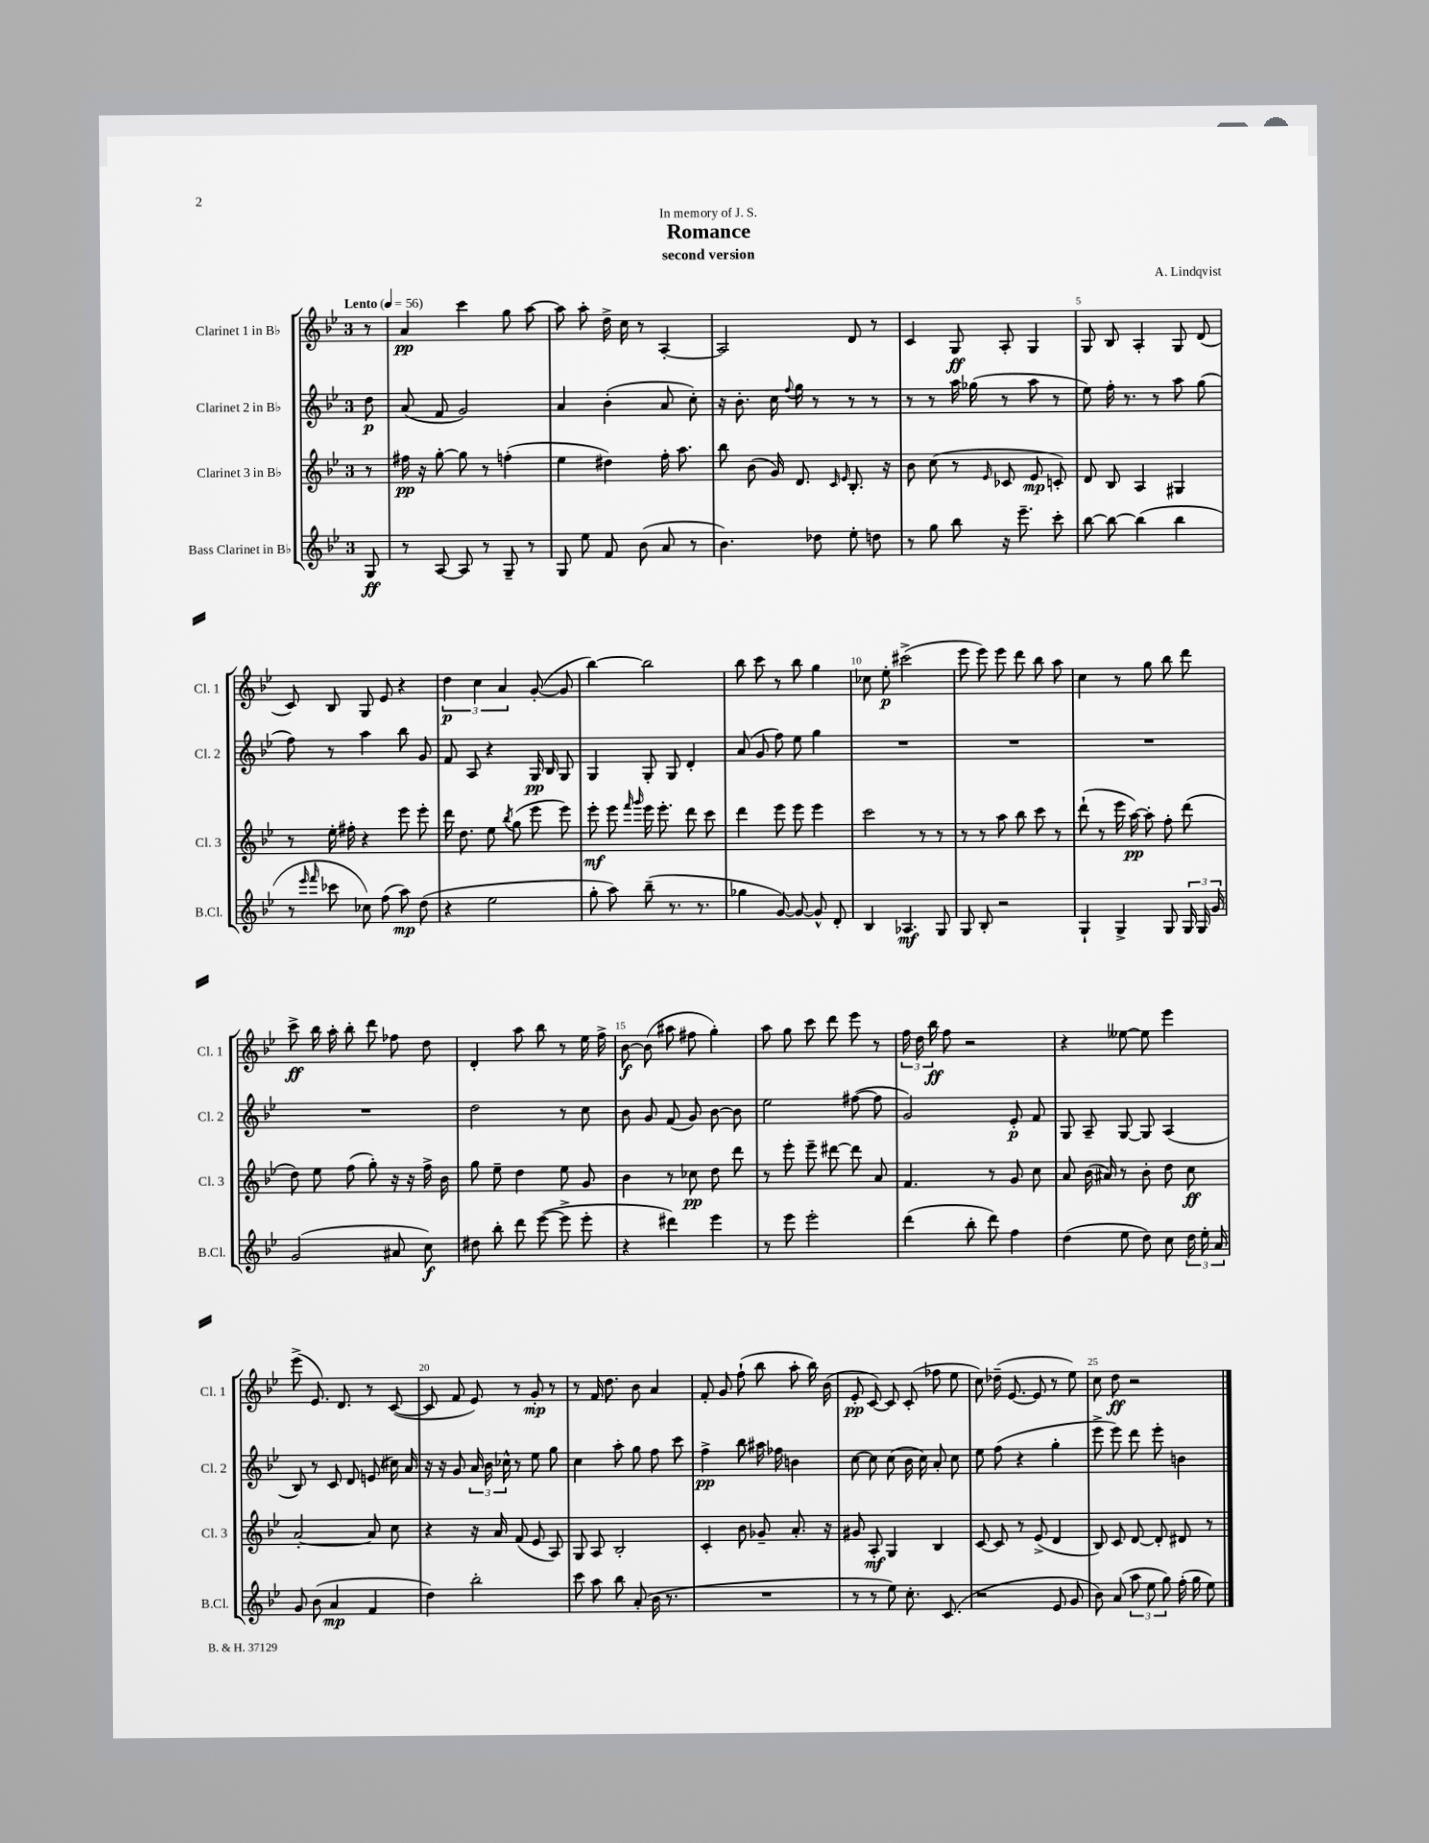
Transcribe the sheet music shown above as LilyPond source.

\header { title = "Romance" composer = "A. Lindqvist" subtitle = "second version" dedication = "In memory of J. S." }
<<
\new StaffGroup <<
\new Staff = "s0" \with { instrumentName = "Clarinet 1 in Bb" shortInstrumentName = "Cl. 1" } {
    \clef treble \key bes \major \once \override Staff.TimeSignature.style = #'single-digit \time 3/4 \partial 8 \tempo "Lento" 4 = 56
    \autoBeamOff r8 |
    a'4\pp c'''4 g''8 a''8~ |
    a''8 a''8-. d''16-> c''16 r8 a4~-. |
    a2 d'8 r8 |
    c'4 g8\ff a8-. g4 |
    g8 bes8 a4-. g8 d'8( |
    c'8) bes8 g8 ees'8 r4 |
    \tuplet 3/2 { d''4\p c''4 a'4 } g'8~-.( g'8 |
    bes''4~) bes''2 |
    bes''8 c'''8 r8 bes''8 g''4 |
    ces''8 ees''8-.\p cis'''2->( |
    ees'''8 ees'''8) ees'''8 d'''8 bes''8 a''8 |
    c''4 r8 g''8 bes''8 d'''8 |
    c'''8->\ff bes''16 a''16-. bes''8-. d'''8 fes''8 d''8 |
    d'4-. a''8 bes''8 r8 ees''16 f''16-> |
    bes'8~\f bes'8( ais''8 fis''8 g''4-.) |
    a''8 g''8 c'''8 d'''8 ees'''8 r8 |
    \tuplet 3/2 { f''16 d''16 bes''16\ff } f''8 r2 |
    r4 eeses''8~ eeses''8 ees'''4 |
    ees'''8->( ees'8.) d'8. r8 c'8~( |
    c'8 f'8 ees'8) r8 g'8-.\mp r8 |
    r8 f'16 d''8. bes'8 a'4 |
    f'8-. g'8 f''8-!( bes''8 a''8-. bes''16) bes'16( |
    ees'8-.\pp c'8~) c'8 c'8-.( fes''8 ees''8 |
    c''8) des''16--( ees'8.~ ees'8 r8 ees''8) |
    c''8 d''8\ff r2 \bar "|." |
}
\new Staff = "s1" \with { instrumentName = "Clarinet 2 in Bb" shortInstrumentName = "Cl. 2" } {
    \clef treble \key bes \major \once \override Staff.TimeSignature.style = #'single-digit \time 3/4 \partial 8
    \autoBeamOff d''8\p |
    a'8( f'8 g'2) |
    a'4 bes'4-.( a'8 c''8-.) |
    r16 bes'8.-. c''16 \appoggiatura { f''8 } g''16 r8 r8 r8 |
    r8 r8 a''16 ges''16( r8 a''8 r8 |
    ees''8) f''16-. r8. r8 a''8 g''8( |
    f''8) r8 a''4 bes''8 g'8 |
    f'8 a8 r4 g16\pp bes16 g8 |
    g4 g8-. g8 d'4-. |
    a'8( g'8 f''8) ees''8 g''4 |
    R2. |
    R2. |
    R2. |
    R2. |
    d''2 r8 c''8 |
    bes'8 g'8 f'8( g'8) bes'8~ bes'8 |
    ees''2 fis''8~( fis''8 |
    g'2) ees'8-.\p f'8 |
    g8 a8-- g8~ g8 a4( |
    bes8) r8 c'8 d'8 e'8( cis''16) a'16 |
    r16 r16 g'8 \tuplet 3/2 { a'16 bes'16 ces''16-^ } r8 ees''8 g''8 |
    c''4 a''8-. g''8 f''8 c'''8 |
    f''4->\pp bes''8 ais''16 fes''16 b'4 |
    c''8~ c''8 c''8( bes'16 c''16) a'8-. c''8 |
    ees''8 f''8( r4 g''4-. |
    ees'''8-> ees'''8) d'''8 ees'''8-. b'4 \bar "|." |
}
\new Staff = "s2" \with { instrumentName = "Clarinet 3 in Bb" shortInstrumentName = "Cl. 3" } {
    \clef treble \key bes \major \once \override Staff.TimeSignature.style = #'single-digit \time 3/4 \partial 8
    \autoBeamOff r8 |
    fis''16\pp r16 g''8~-. g''8 r8 f''4-.( |
    ees''4 dis''4) f''16-. a''8. |
    bes''8 bes'8( g'16) d'8. \grace { c'16 ees'16 } bes8.-. r16 |
    bes'8 c''8( r8 \grace { ees'16 } ces'8 ees'8\mp c'8-.) |
    d'8 bes8 a4 gis4 |
    r8 ees''16-. fis''16-. r4 ees'''8 ees'''8-. |
    d'''16 d''8. ees''8 \acciaccatura { bes''8 } g''8( ees'''8 ees'''8) |
    ees'''8-.\mf ees'''8 \grace { f'''16 g'''16 } ees'''16 ees'''8.-. d'''8 c'''8 |
    d'''4 ees'''8 ees'''8 ees'''4 |
    c'''2 r8 r8 |
    r8 r8 a''8 bes''8 c'''8 r8 |
    d'''8-!( r8 ees'''16 a''16~\pp) a''8-. f''8-. d'''8( |
    d''8) ees''8 f''8( g''8-.) r16 r16 f''16-> bes'16 |
    g''8 ees''8-- d''4 ees''8 g'8 |
    bes'4 r8 ces''8\pp d''8 d'''8 |
    r8 ees'''8-. ees'''8-- dis'''8~ dis'''8 a'8 |
    f'4. r8 g'8 c''8 |
    a'8 bes'16( ais'16) r8 bes'8-. d''8 c''8\ff |
    a'2~-. a'8 c''8 |
    r4 r16 a'16 f'8( ees'8 a8) |
    g8 a8 bes2-. |
    c'4-. bes'8 ges'8-- a'8.-. r16 |
    gis'8 a8-.\mf g4 bes4 |
    c'8~ c'8 r8 ees'8->( d'4 |
    bes8) c'8 d'8~ d'8-. dis'8 r8 \bar "|." |
}
\new Staff = "s3" \with { instrumentName = "Bass Clarinet in Bb" shortInstrumentName = "B.Cl." } {
    \clef treble \key bes \major \once \override Staff.TimeSignature.style = #'single-digit \time 3/4 \partial 8
    \autoBeamOff g8\ff |
    r8 a8~ a8 r8 g8-- r8 |
    g8 ees''8 f'8 bes'8( a'8 r8 |
    bes'4.) des''8 ees''8-. d''8 |
    r8 g''8 bes''8 r16 ees'''8.-- c'''8-. |
    bes''8~ bes''8~ bes''4( bes''4 |
    r8 \grace { ees'''16 f'''16 } ces'''8 ces''8) f''8( a''8\mp) d''8( |
    r4 ees''2 |
    g''8-. a''8) bes''8--( r8. r8. |
    ges''4 g'8~) g'8~ g'8-^ d'8-. |
    bes4 aes4.\mf g8 |
    g8 bes8-. r2 |
    g4-! g4-> g8 \tuplet 3/2 { g16 g16 g'16 } |
    g'2( ais'8 c''8\f) |
    dis''8 bes''8-. d'''8 ees'''8~( ees'''8-> ees'''8-. |
    r4 dis'''4) ees'''4 |
    r8 ees'''8 ees'''2-. |
    d'''4( bes''8-. d'''8) f''4 |
    d''4( ees''8 d''8) c''8 \tuplet 3/2 { d''16 ees''16-. a'16 } |
    g'8 bes'8( a'4\mp f'4 |
    d''4) bes''2-. |
    c'''8 a''8 bes''8 a'8-.( bes'16 r8. |
    R2. |
    r8 r8 ees''8) c''8.-. c'8.( |
    r2 ees'8 g'8 |
    bes'8) a'8( \tuplet 3/2 { a''8 ees''8 g''8) } f''16-.( g''16 ees''8) \bar "|." |
}
>>
>>
